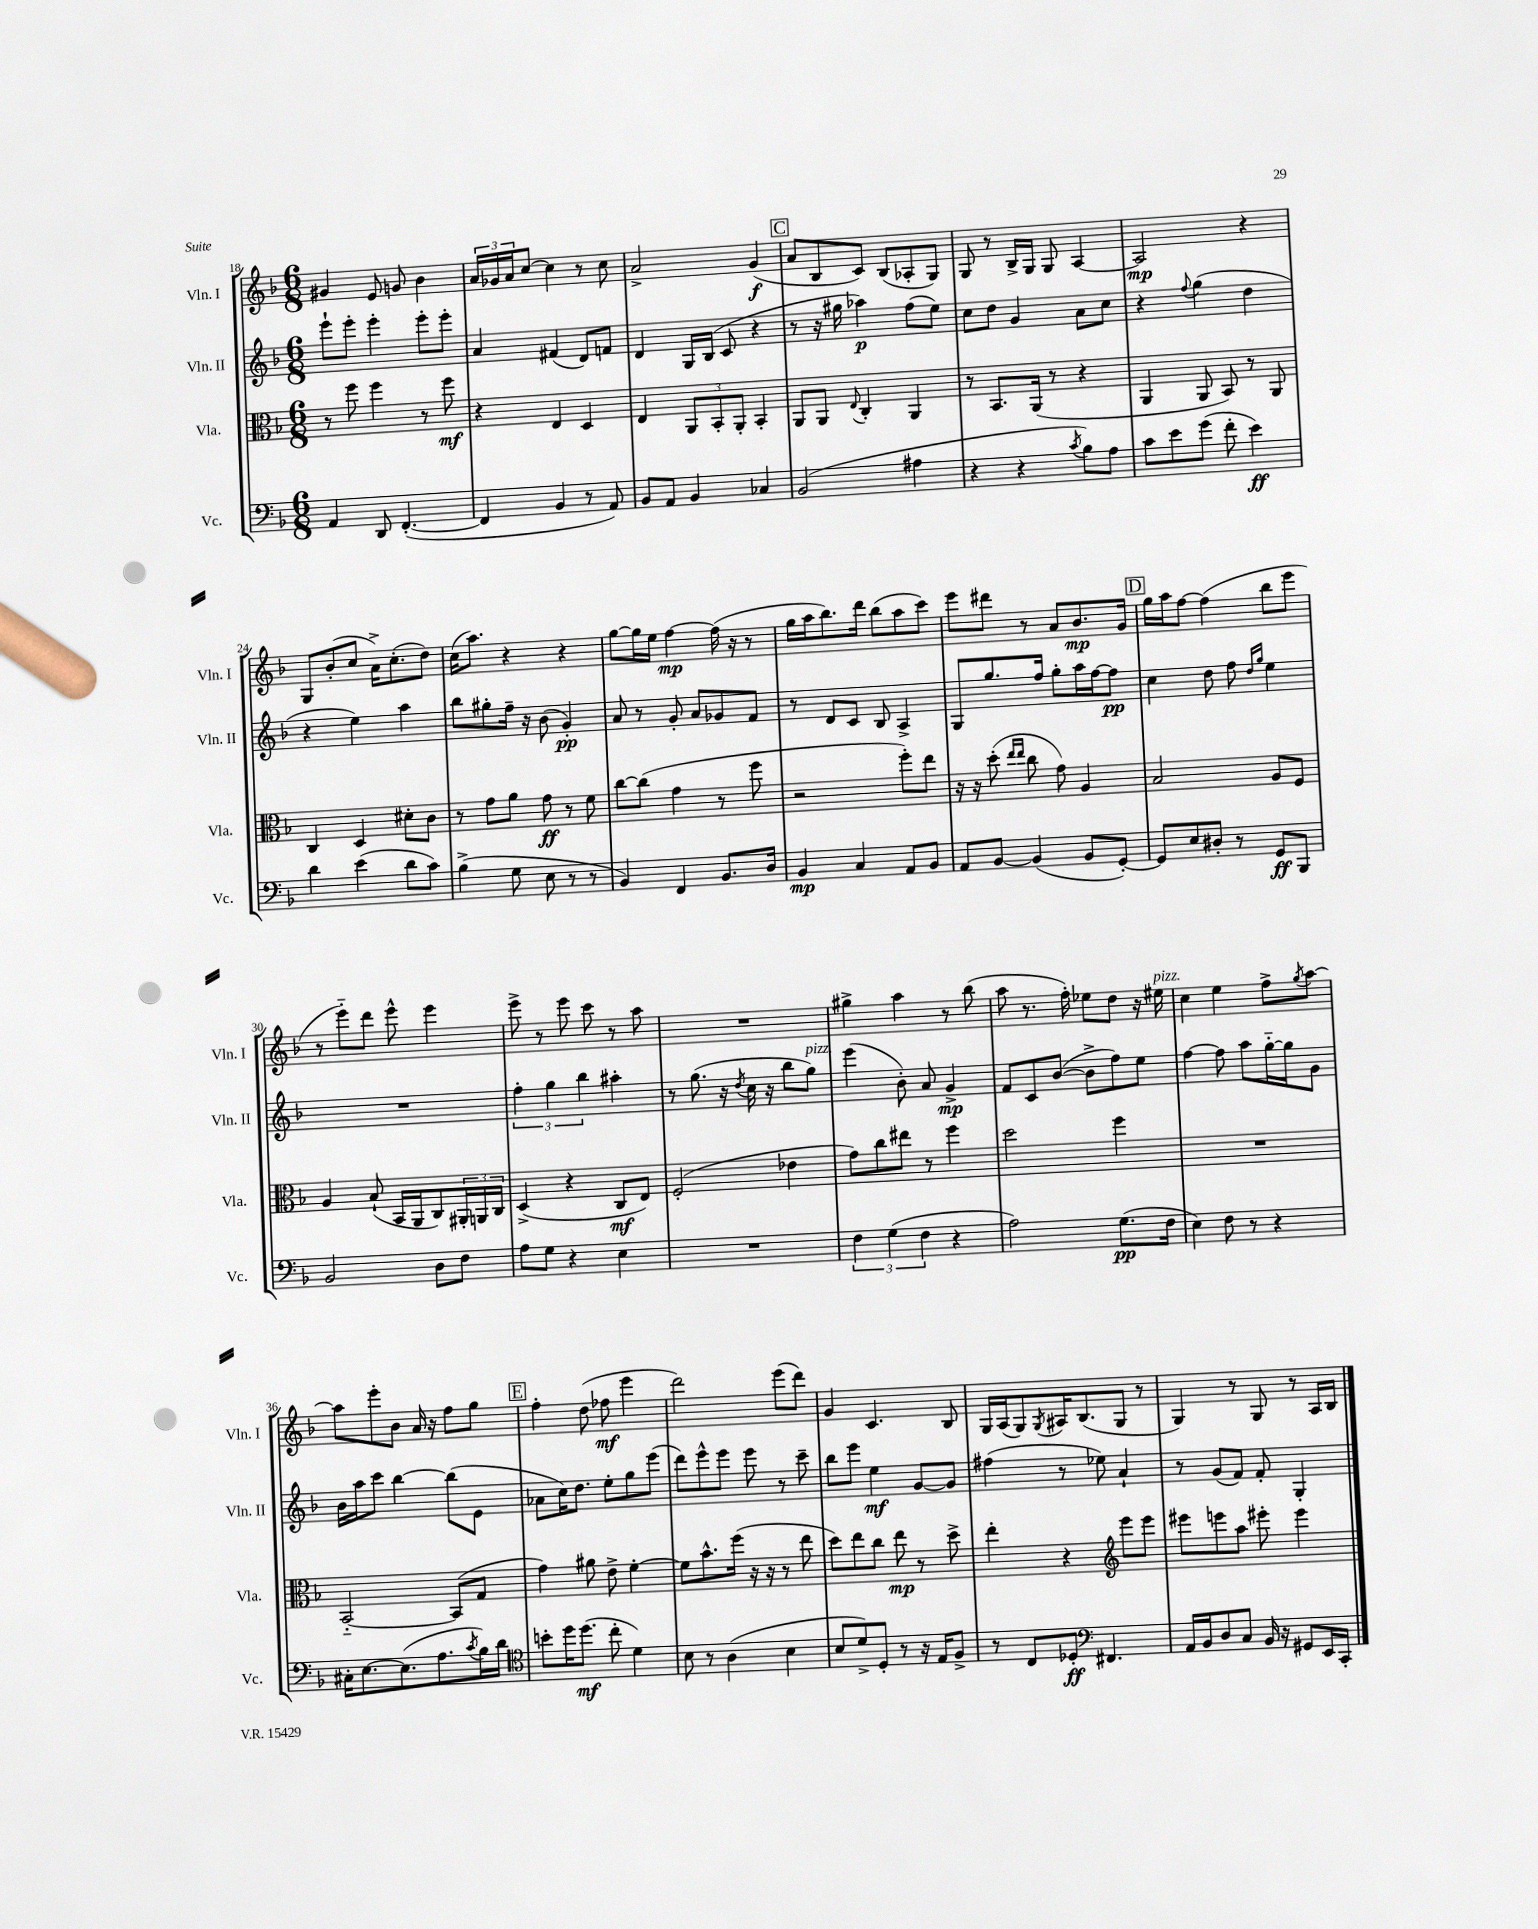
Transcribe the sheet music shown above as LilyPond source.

<<
\new StaffGroup <<
\new Staff = "s0" \with { instrumentName = "Vln. I" shortInstrumentName = "Vln. I" } {
    \clef treble \key f \major \numericTimeSignature \time 6/8
    gis'4 e'8 g'8 bes'4 |
    \tuplet 3/2 { a'16 ges'16 a'16 } c''8~ c''4 r8 c''8 |
    a'2-> g'4\f( |
    \mark \markup { \box "C" } a'8 bes8 c'8) bes8( aes8-. g8) |
    g8 r8 bes16-> g16 g8 a4~ |
    a2\mp r4 |
    g8 bes'8-.( c''8 a'16->) c''8.-.( d''8) |
    c''16( a''8.) r4 r4 |
    g''8~ g''16 e''16 f''4~\mp f''16( r16 r8 |
    g''16 a''16 bes''8.) d'''16 bes''8( a''8 c'''8) |
    e'''8 dis'''8 r8 a'8 bes'8.\mp g'16 |
    \mark \markup { \box "D" } g''16 a''16 f''8~ f''4( bes''8 e'''8 |
    r8 e'''8-_) d'''8 e'''8-^ e'''4 |
    e'''8-> r8 e'''8 c'''8 r8 a''8 |
    R2. |
    gis''4-> a''4 r8 bes''8( |
    a''8 r8. f''16-.) ees''8 d''8 r16 eis''16^\markup { \italic "pizz." } |
    c''4 e''4 f''8-> \acciaccatura { g''8 } a''8~ |
    a''8 e'''8-. bes'8 a'16 r16 f''8 g''8 |
    \mark \markup { \box "E" } f''4-. d''8( fes''8\mf e'''4 |
    d'''2) e'''8( d'''8) |
    g'4 c'4. bes8 |
    g16 a16( g8) \acciaccatura { g8 } ais16 bes8.( g8 r8 |
    g4) r8 g8 r8 a16 bes16 \bar "|." |
}
\new Staff = "s1" \with { instrumentName = "Vln. II" shortInstrumentName = "Vln. II" } {
    \clef treble \key f \major \numericTimeSignature \time 6/8
    e'''8-! e'''8-. e'''4-. e'''8-. e'''8-. |
    a'4 fis'4( d'8) f'8 |
    d'4 g16 bes16( c'8 r4 |
    \mark \markup { \box "C" } r8 r16 gis''16 aes''4\p) f''8( e''8) |
    c''8 d''8 g'4 a'8 c''8 |
    r4 \appoggiatura { f''8 } g''4( d''4 |
    r4 e''4) a''4 |
    bes''8 gis''8-. f''16-- r16 bes'8( g'4-.\pp) |
    a'8 r8 g'8-. a'8 ges'8 f'8 |
    r8 d'8 c'8 bes8 a4-> |
    g8 g''8. f''16 g''8-. a''16 f''16~ f''8\pp |
    \mark \markup { \box "D" } c''4 d''8 f''8 \grace { d''16 g''16 } e''4 |
    R2. |
    \tuplet 3/2 { f''4-. g''4 bes''4 } ais''4-. |
    r8 g''8.( r16 \acciaccatura { d''8 } c''16 r16 bes''8 g''8^\markup { \italic "pizz." }) |
    e'''4( bes'8-.) a'8 g'4->\mp |
    f'8 c'8 bes'8~( bes'8-> f''8) e''8 |
    f''4~ f''8 a''8 g''16~-_ g''16 g'8 |
    bes'16 a''16 c'''8 bes''4~ bes''8( e'8 |
    \mark \markup { \box "E" } aes'8 c''16) d''8. e''8-. g''8 e'''8( |
    d'''8) e'''8-^ e'''8 e'''8 r8 c'''8-- |
    bes''8 e'''8 e''4\mf g'8~ g'8 |
    fis''4( r8 ees''8) a'4-! |
    r8 g'8( f'8) f'8-. g4-. \bar "|." |
}
\new Staff = "s2" \with { instrumentName = "Vla." shortInstrumentName = "Vla." } {
    \clef alto \key f \major \numericTimeSignature \time 6/8
    r8 f''8 f''4 r8 f''8\mf |
    r4 e4 d4 |
    e4 \tuplet 3/2 { a,8 bes,8-. a,8-. } bes,4-. |
    \mark \markup { \box "C" } a,8 a,8 \appoggiatura { e8 } c4-. a,4 |
    r8 bes,8. a,16( r8 r4 |
    a,4 a,8 bes,8) r8 a,8 |
    c4 d4 dis'8-. c'8 |
    r8 g'8 a'8 g'8\ff r8 f'8 |
    c''8~ c''8( g'4 r8 f''8 |
    r2 f''8-.) e''8 |
    r16 r16 d''8-.( \grace { e''16 e''16 } c''8 g'8) a4 |
    \mark \markup { \box "D" } bes2 a8 f8 |
    a4 bes8-!( bes,16 a,16 c8) \tuplet 3/2 { ais,16-. a,16 c16 } |
    d4->( r4 c8\mf e8) |
    f2-.( ees'4 |
    g'8) c''8 eis''8 r8 f''4 |
    d''2 f''4 |
    R2. |
    bes,2~-_ bes,8( g8 |
    \mark \markup { \box "E" } g'4) ais'8 e'8-> f'4~-. |
    f'8 bes'8.-^ f''16( r16 r16 r8 e''8 |
    d''8) e''8 c''8 e''8\mp r8 d''8-> |
    e''4-. r4 \clef treble e'''8 e'''8 |
    eis'''8 e'''8 a''8 eis'''8-. eis'''4 \bar "|." |
}
\new Staff = "s3" \with { instrumentName = "Vc." shortInstrumentName = "Vc." } {
    \clef bass \key f \major \numericTimeSignature \time 6/8
    a,4 d,8 f,4.~-.( |
    f,4 bes,4 r8 a,8) |
    bes,8 a,8 bes,4 ces4 |
    \mark \markup { \box "C" } bes,2( ais4 |
    r4 r4 \acciaccatura { c'8 } bes8) a8 |
    c'8 e'8 g'8( f'8-. e'4\ff) |
    d'4 e'4( d'8 c'8) |
    bes4->( g8 e8 r8 r8 |
    bes,4) f,4 bes,8. d16 |
    bes,4\mp c4 a,8 bes,8 |
    a,8 bes,8~ bes,4( bes,8 g,8~-.) |
    \mark \markup { \box "D" } g,8 e8 dis8-. r8 g,8\ff bes,,8 |
    bes,2 d8 f8 |
    a8 g8 r4 e4 |
    R2. |
    \tuplet 3/2 { f4 g4( f4 } r4 |
    a2) g8.\pp( f16 |
    e4) f8 r8 r4 |
    cis16-. e8.~ e8.( a8. \acciaccatura { c'8 } bes16) d'16 |
    \mark \markup { \box "E" } \clef tenor b'8-. d''16 d''8.\mf( c''8-. d'4) |
    bes8 r8 a4( bes4 |
    bes8 d'8->) d8-. r8 r16 e16 f8-> |
    r8 c8 des8-.\ff \clef bass fis,4. |
    a,16 bes,16 d8 c8 bes,16 r16 gis,8 e,16 c,16-. \bar "|." |
}
>>
>>
\layout { \context { \Score currentBarNumber = #18 } }
